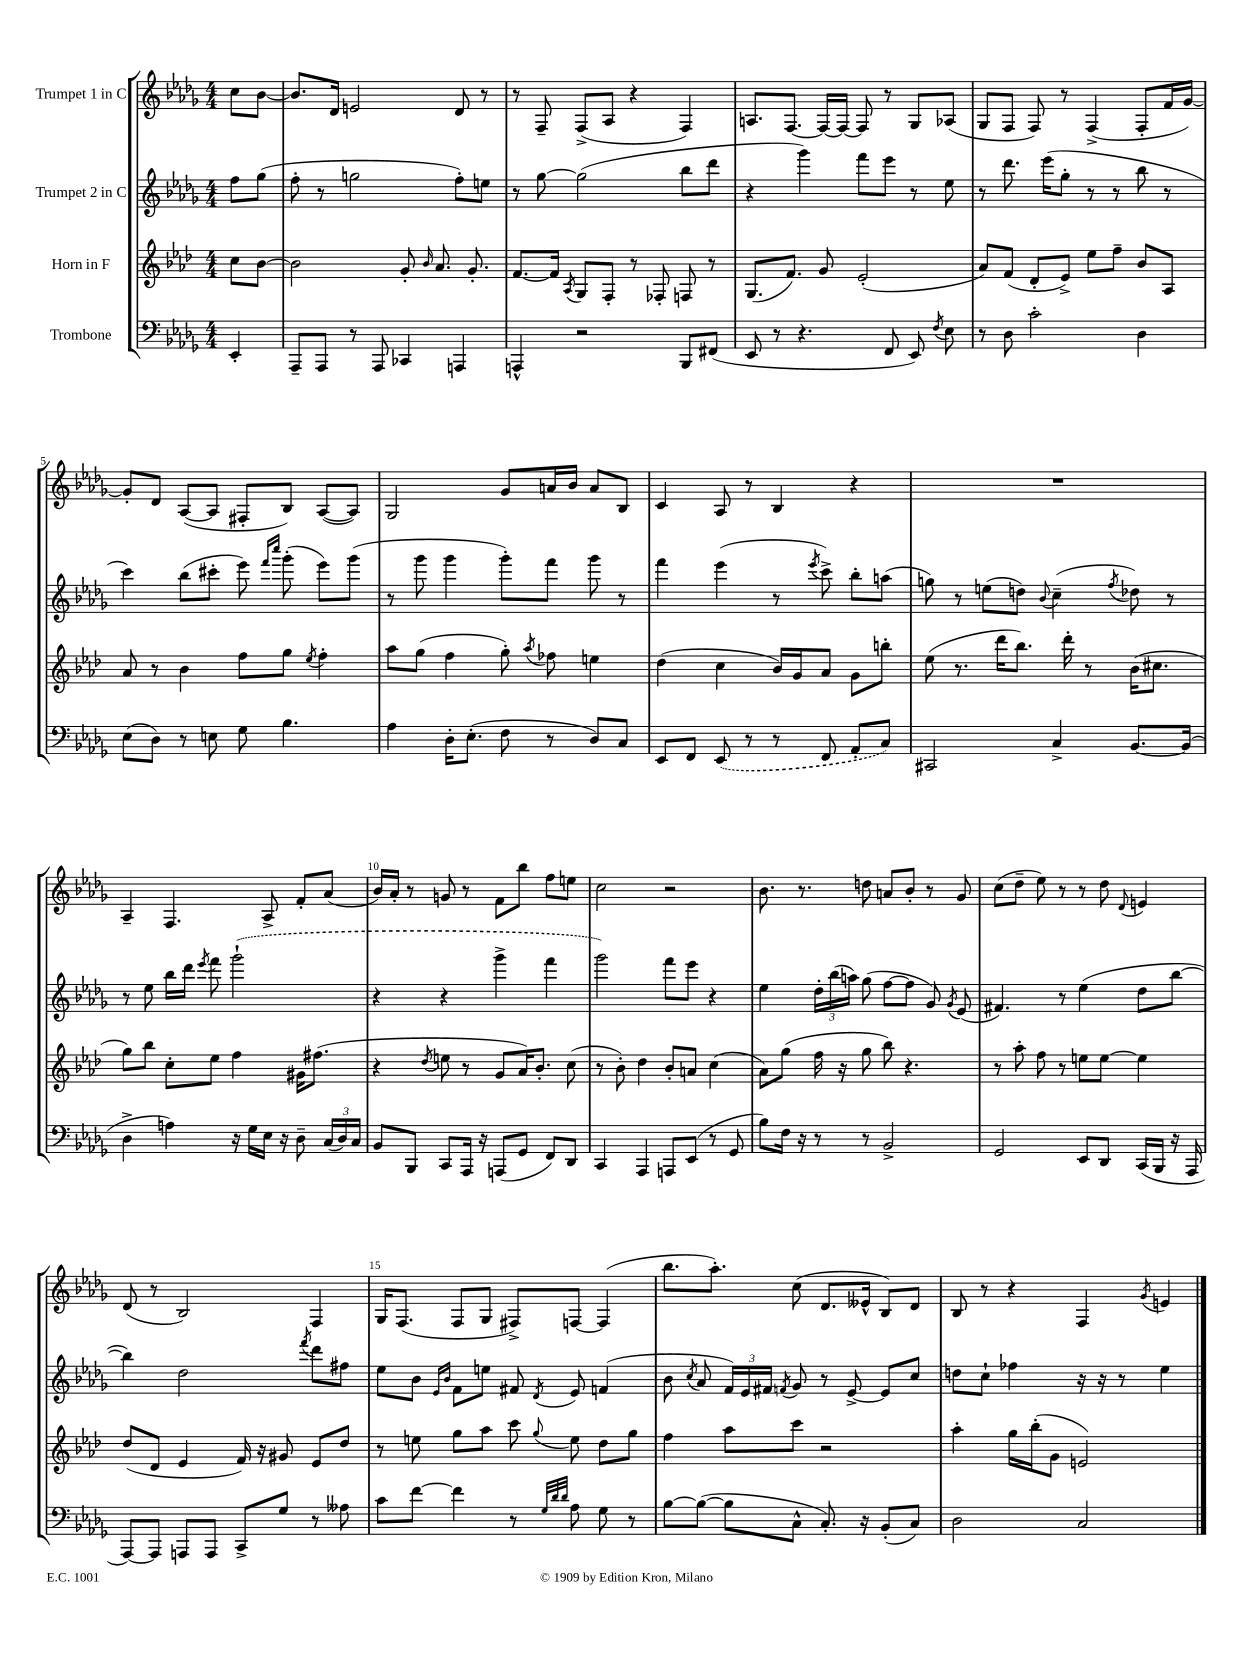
<<
\new StaffGroup <<
\new Staff = "s0" \with { instrumentName = "Trumpet 1 in C" } {
    \clef treble \key des \major \numericTimeSignature \time 4/4 \partial 4
    \autoBeamOff c''8[ bes'8]~ |
    bes'8.[ des'16] e'2 des'8 r8 |
    r8 f8-- f8[->( aes8] r4 f4) |
    a8.[ f8.]~ f16[~ f16]~ f8 r8 ges8[ aes8]( |
    ges8[ f8] f8) r8 f4->( f8[-. f'16 ges'16]~) |
    ges'8[-. des'8] aes8[~( aes8] fis8[-. bes8]) aes8[~( aes8]) |
    ges2 ges'8[ a'16 bes'16] a'8[ bes8] |
    c'4 aes8 r8 bes4 r4 |
    R1 |
    aes4-- f4. aes8-> f'8[-. aes'8]( |
    bes'16[) aes'16]-. r8 g'8 r8 f'8[ bes''8] f''8[ e''8] |
    c''2 r2 |
    bes'8. r8. d''8 a'8[ bes'8]-. r8 ges'8 |
    c''8[( des''8]-- ees''8) r8 r8 des''8 \appoggiatura { des'8 } e'4 |
    des'8( r8 bes2) f4 |
    ges16[ f8.]( f8[ ges8] fis8[->) f8]~ f4( |
    bes''8.[ aes''8.]-.) c''8( des'8.[ eeses'16]-^ bes8[) des'8] |
    bes8 r8 r4 f4 \acciaccatura { ges'8 } e'4 \bar "|." |
}
\new Staff = "s1" \with { instrumentName = "Trumpet 2 in C" } {
    \clef treble \key des \major \numericTimeSignature \time 4/4 \partial 4
    \autoBeamOff f''8[ ges''8]( |
    f''8-. r8 g''2 f''8[-.) e''8] |
    r8 ges''8~ ges''2( bes''8[ des'''8] |
    r4 ges'''4) f'''8[ ees'''8] r8 ees''8 |
    r8 des'''8. ees'''16[( ges''8]-. r8 r8 bes''8 r8 |
    c'''4) bes''8[( cis'''8]-. ees'''8) \grace { f'''16[ c''''16] } ges'''8-.( ees'''8[) ges'''8]( |
    r8 ges'''8 ges'''4 ges'''8[-.) f'''8] ges'''8 r8 |
    f'''4 ees'''4( r8 \acciaccatura { ees'''8 } c'''8->) bes''8[-. a''8]( |
    g''8) r8 e''8[( d''8]) \appoggiatura { bes'8 } c''4--( \acciaccatura { f''8 } des''8) r8 |
    r8 ees''8 bes''16[ des'''16] \acciaccatura { ees'''8 } f'''8 \once \slurDashed ges'''2-!( |
    r4 r4 ges'''4-> f'''4 |
    ges'''2) f'''8[ ees'''8] r4 |
    ees''4 \tuplet 3/2 { des''16[-. bes''16( a''16]) } ges''8( f''8[~ f''8] ges'8) \acciaccatura { ges'8 } ees'8( |
    fis'4.) r8 ees''4( des''8[ bes''8]~ |
    bes''4) des''2 \acciaccatura { f'''8 } des'''8[ fis''8] |
    ees''8[ bes'8] \grace { ees'16[ bes'16] } f'8[ e''8] fis'8 \acciaccatura { des'8 } ees'8 f'4( |
    bes'8 \acciaccatura { c''8 } aes'8 \tuplet 3/2 { f'16[) ees'16 fis'16] } \acciaccatura { f'8 } ges'8 r8 ees'8~-> ees'8[ c''8] |
    d''8[ c''8]-! fes''4 r16 r16 r8 ees''4 \bar "|." |
}
\new Staff = "s2" \with { instrumentName = "Horn in F" } {
    \clef treble \key aes \major \numericTimeSignature \time 4/4 \partial 4
    \autoBeamOff c''8[ bes'8]~ |
    bes'2 g'8-. \grace { bes'16 } aes'8. g'8.-. |
    f'8.[~ f'16] \acciaccatura { aes8 } g8[ f8]-. r8 fes8-. f8 r8 |
    g8.[( f'8.]) g'8 ees'2-.( |
    aes'8[) f'8]( des'8[-. ees'8]->) ees''8[ f''8]-- bes'8[ aes8] |
    aes'8 r8 bes'4 f''8[ g''8] \acciaccatura { ees''8 } f''4-. |
    aes''8[ g''8]( f''4 g''8-.) \acciaccatura { aes''8 } fes''8 e''4 |
    des''4( c''4 bes'16[) g'16 aes'8] g'8[ b''8]-. |
    ees''8( r8. des'''16[ bes''8.]) des'''16-. r8 bes'16[( cis''8.] |
    g''8[) bes''8] c''8[-. ees''8] f''4 gis'16[ fis''8.]( |
    r4 \acciaccatura { des''8 } e''8 r8 g'8[ aes'16) bes'8.]-. c''8( |
    r8 bes'8-.) des''4 bes'8[-. a'8] c''4( |
    aes'8[) g''8]( f''16 r16 g''8 bes''8) r4. |
    r8 aes''8-. f''8 r8 e''8[ e''8]~ e''4 |
    des''8[( des'8] ees'4 f'16) r16 gis'8 ees'8[ des''8] |
    r8 e''8 g''8[ aes''8] c'''8 \appoggiatura { g''8 } e''8 des''8[ g''8] |
    f''4 aes''8[ c'''8] r2 |
    aes''4-. g''16[ bes''16-.( g'8] e'2) \bar "|." |
}
\new Staff = "s3" \with { instrumentName = "Trombone" } {
    \clef bass \key des \major \numericTimeSignature \time 4/4 \partial 4
    \autoBeamOff ees,4-. |
    aes,,8[-- aes,,8] r8 aes,,8 ces,4 a,,4 |
    a,,4-^ r2 bes,,8[ fis,8]( |
    ees,8 r8 r4. f,8 ees,8) \acciaccatura { f8 } ees8 |
    r8 des8 c'2-. des4 |
    ees8[( des8]) r8 e8 ges8 bes4. |
    aes4 des16[-. ees8.]-.( f8 r8 des8[) c8] |
    ees,8[ f,8] \once \slurDashed ees,8( r8 r8 f,8 aes,8[-. c8]) |
    cis,2 c4-> bes,8.[~ bes,16]( |
    des4-> a4) r16 ges16[ ees16] r16 des8-- \tuplet 3/2 { c16[( des16) c16] } |
    bes,8[ bes,,8] c,8[ aes,,16] r16 a,,8[( ges,8] f,8[) des,8] |
    c,4 aes,,4 a,,8[ ees,8]( r8 ges,8 |
    bes8[) f16] r16 r8 r8 bes,2-> |
    ges,2 ees,8[ des,8] c,16[( bes,,16] r16 aes,,16 |
    aes,,8[~) aes,,8] a,,8[ a,,8] c,8[-> ges8] r8 aeses8 |
    c'8[ f'8]~ f'4 r8 \grace { ges32[ des'32 des'32] } aes8 ges8 r8 |
    bes8[~ bes8]~( bes8[ c8]-^ c8.-.) r16 bes,8[-.( c8]) |
    des2 c2 \bar "|." |
}
>>
>>
\layout { \context { \Score \override BarNumber.break-visibility = ##(#f #t #t) barNumberVisibility = #(every-nth-bar-number-visible 5) } }
